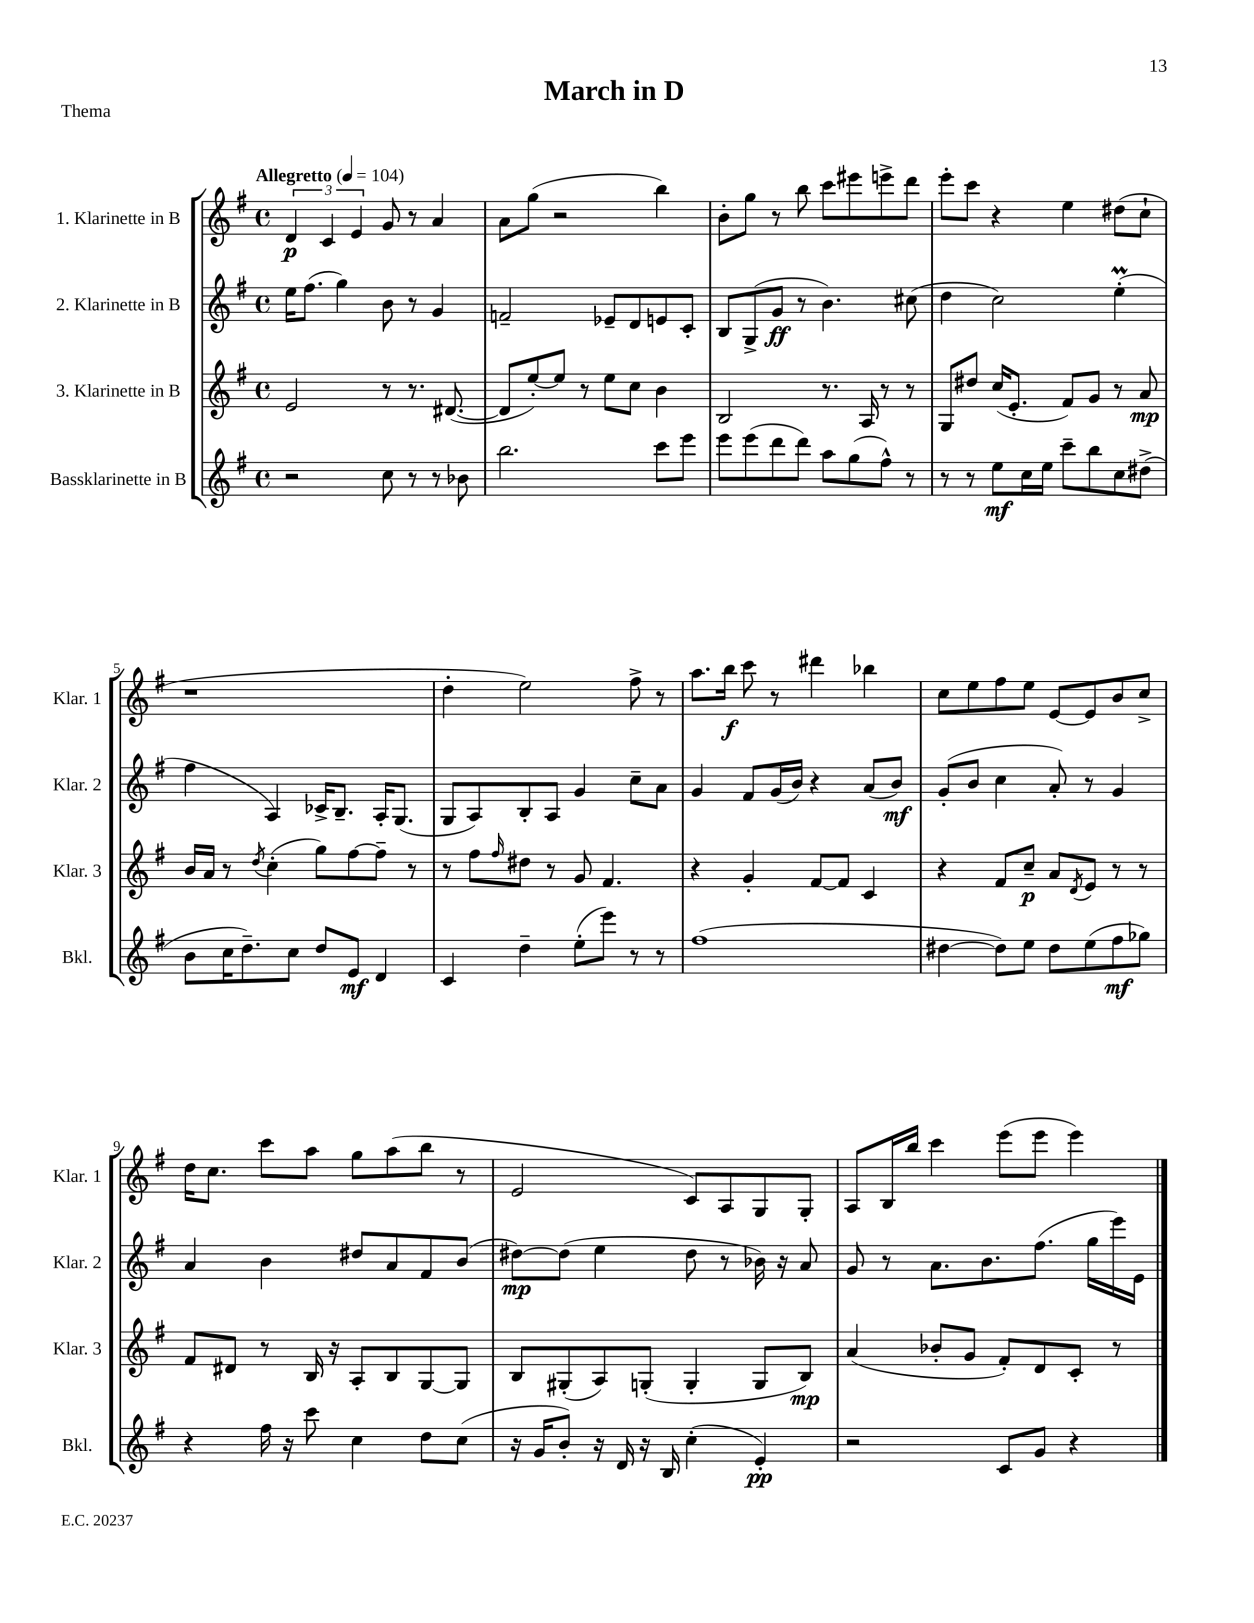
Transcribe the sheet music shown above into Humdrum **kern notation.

**kern	**dynam	**kern	**dynam	**kern	**dynam	**kern	**dynam
*part4	*part4	*part3	*part3	*part2	*part2	*part1	*part1
*staff4	*staff4	*staff3	*staff3	*staff2	*staff2	*staff1	*staff1
*I"Bassklarinette in B	*	*I"3. Klarinette in B	*	*I"2. Klarinette in B	*	*I"1. Klarinette in B	*
*I'Bkl.	*	*I'Klar. 3	*	*I'Klar. 2	*	*I'Klar. 1	*
*clefG2	*	*clefG2	*	*clefG2	*	*clefG2	*
*k[f#]	*	*k[f#]	*	*k[f#]	*	*k[f#]	*
*M4/4	*	*M4/4	*	*M4/4	*	*M4/4	*
*met(c)	*	*met(c)	*	*met(c)	*	*met(c)	*
*MM104	*	*MM104	*	*MM104	*	*MM104	*
=1	=1	=1	=1	=1	=1	=1	=1
!	!	!	!	!	!	!LO:TX:a:B:t=Allegretto	!
2r	.	2e/	.	16ee\KL	.	6d/	p
.	.	.	.	(8.ff#\J	.	.	.
.	.	.	.	.	.	6c/	.
.	.	.	.	4gg\)	.	.	.
.	.	.	.	.	.	6e/	.
8cc\	.	8r	.	8b\	.	8g/	.
8r	.	8.r	.	8r	.	8r	.
8r	.	.	.	4g/	.	4a/	.
.	.	([8.d#X/	.	.	.	.	.
8b-X\	.	.	.	.	.	.	.
=2	=2	=2	=2	=2	=2	=2	=2
2.bb\	.	8d#/L]	.	2fn~/	.	8a\L	.
.	.	[8ee'/)	.	.	.	(8gg\J	.
.	.	8ee/J]	.	.	.	2r	.
.	.	8r	.	.	.	.	.
.	.	8ee\L	.	8e-X~/L	.	.	.
.	.	8cc\J	.	8d/	.	.	.
8ccc\L	.	4b\	.	8en/	.	4bb\)	.
8eee\J	.	.	.	8c'/J	.	.	.
=3	=3	=3	=3	=3	=3	=3	=3
8eee\L	.	2B/	.	8B/L	.	8b'\L	.
(8eee\	.	.	.	(8G^/	.	8gg\J	.
8ddd\	.	.	.	8g/J	ff	8r	.
8ddd\J)	.	.	.	8r	.	8bb\	.
8aa\L	.	8.r	.	4.b\)	.	8ccc\L	.
(8gg\	.	.	.	.	.	8eee#X\	.
.	.	16A/	.	.	.	.	.
8ff#^^\J)	.	8r	.	.	.	8eeen^\	.
8r	.	8r	.	(8cc#X\	.	8ddd\J	.
=4	=4	=4	=4	=4	=4	=4	=4
8r	.	8G/L	.	4dd\	.	8eee'\L	.
8r	.	8dd#X/J	.	.	.	8ccc\J	.
8ee\L	mf	(16cc/KL	.	2cc\)	.	4r	.
.	.	8.e'/J	.	.	.	.	.
16cc\L	.	.	.	.	.	.	.
16ee\JJ	.	.	.	.	.	.	.
8ccc~\L	.	8f#/L)	.	.	.	4ee\	.
8bb\	.	8g/J	.	.	.	.	.
8cc\	.	8r	.	(4eeM'\	.	(8dd#X\L	.
(8dd#X^\J	.	8a/	mp	.	.	8cc`\J	.
!!LO:LB:g=z
=5	=5	=5	=5	=5	=5	=5	=5
8b\L	.	16b/LL	.	4ff#\	.	1r	.
.	.	16a/JJ	.	.	.	.	.
16cc\K	.	8r	.	.	.	.	.
8.dd~\)	.	.	.	.	.	.	.
.	.	8qdd/	.	.	.	.	.
.	.	(4cc'\	.	4A/)	.	.	.
8cc\J	.	.	.	.	.	.	.
8dd/L	.	8gg\L)	.	16c-X^/KL	.	.	.
.	.	.	.	8.B~/J	.	.	.
8e/J	mf	[8ff#\	.	.	.	.	.
4d/	.	8ff#~\J]	.	16A'/KL	.	.	.
.	.	.	.	(8.G/J	.	.	.
.	.	8r	.	.	.	.	.
=6	=6	=6	=6	=6	=6	=6	=6
4c/	.	8r	.	8G/L	.	4dd'\	.
.	.	8ff#\L	.	8A/)	.	.	.
.	.	16qqff#/	.	.	.	.	.
4dd~\	.	8dd#X\J	.	8B'/	.	2ee\)	.
.	.	8r	.	8A/J	.	.	.
(8ee'\L	.	8g/	.	4g/	.	.	.
8eee\J)	.	4.f#/	.	.	.	.	.
8r	.	.	.	8cc~\L	.	8ff#^\	.
8r	.	.	.	8a\J	.	8r	.
=7	=7	=7	=7	=7	=7	=7	=7
(1ff#	.	4r	.	4g/	.	8.aa\L	.
.	.	.	.	.	.	16bb\Jk	f
.	.	4g'/	.	8f#/L	.	8ccc\	.
.	.	.	.	(16g/L	.	8r	.
.	.	.	.	16b/JJ)	.	.	.
.	.	[8f#/L	.	4r	.	4ddd#X\	.
.	.	8f#/J]	.	.	.	.	.
.	.	4c/	.	(8a/L	.	4bb-X\	.
.	.	.	.	8b/J)	mf	.	.
=8	=8	=8	=8	=8	=8	=8	=8
[4dd#X\	.	4r	.	(8g'/L	.	8cc\L	.
.	.	.	.	8b/J	.	8ee\	.
8dd#\L])	.	8f#/L	.	4cc\	.	8ff#\	.
8ee\J	.	8cc~/J	p	.	.	8ee\J	.
8dd#\L	.	8a/L	.	8a'/)	.	[8e/L	.
.	.	8qd/	.	.	.	.	.
(8ee\	.	8e/J	.	8r	.	8e/]	.
8ff#\	mf	8r	.	4g/	.	8b/	.
8gg-X\J)	.	8r	.	.	.	8cc^/J	.
!!LO:LB:g=z
=9	=9	=9	=9	=9	=9	=9	=9
4r	.	8f#/L	.	4a/	.	16dd\KL	.
.	.	.	.	.	.	8.cc\J	.
.	.	8d#X/J	.	.	.	.	.
16ff#\	.	8r	.	4b\	.	8ccc\L	.
16r	.	.	.	.	.	.	.
8ccc\	.	16B/	.	.	.	8aa\J	.
.	.	16r	.	.	.	.	.
4cc\	.	8A'/L	.	8dd#X/L	.	8gg\L	.
.	.	8B/	.	8a/	.	(8aa\	.
8dd\L	.	[8G/	.	8f#/	.	8bb\J	.
(8cc\J	.	8G/J]	.	(8b/J	.	8r	.
=10	=10	=10	=10	=10	=10	=10	=10
16r	.	8B/L	.	[8dd#X\L)	mp	2e/	.
16g/KL	.	.	.	.	.	.	.
8b'/J)	.	(8G#X'/	.	(8dd#\J]	.	.	.
16r	.	8A/)	.	4ee\	.	.	.
16d/	.	.	.	.	.	.	.
16r	.	(8Gn'/J	.	.	.	.	.
16B/	.	.	.	.	.	.	.
(4cc'\	.	4G'/	.	8dd#\	.	8c/L)	.
.	.	.	.	8r	.	8A/	.
4e'/)	pp	8G/L	.	16b-X\)	.	8G/	.
.	.	.	.	16r	.	.	.
.	.	8B/J)	mp	8a/	.	8G'/J	.
=11	=11	=11	=11	=11	=11	=11	=11
2r	.	(4a/	.	8g/	.	8A/L	.
.	.	.	.	8r	.	16B/L	.
.	.	.	.	.	.	16bb/JJ	.
.	.	8b-X'/L	.	8.a\L	.	4ccc\	.
.	.	8g/J	.	.	.	.	.
.	.	.	.	8.b\	.	.	.
8c/L	.	8f#'/L)	.	.	.	(8eee\L	.
8g/J	.	8d/	.	(8.ff#\J	.	8eee\J	.
4r	.	8c'/J	.	.	.	4eee\)	.
.	.	.	.	16gg\LL	.	.	.
.	.	8r	.	16eee\)	.	.	.
.	.	.	.	16e\JJ	.	.	.
==	==	==	==	==	==	==	==
*-	*-	*-	*-	*-	*-	*-	*-
